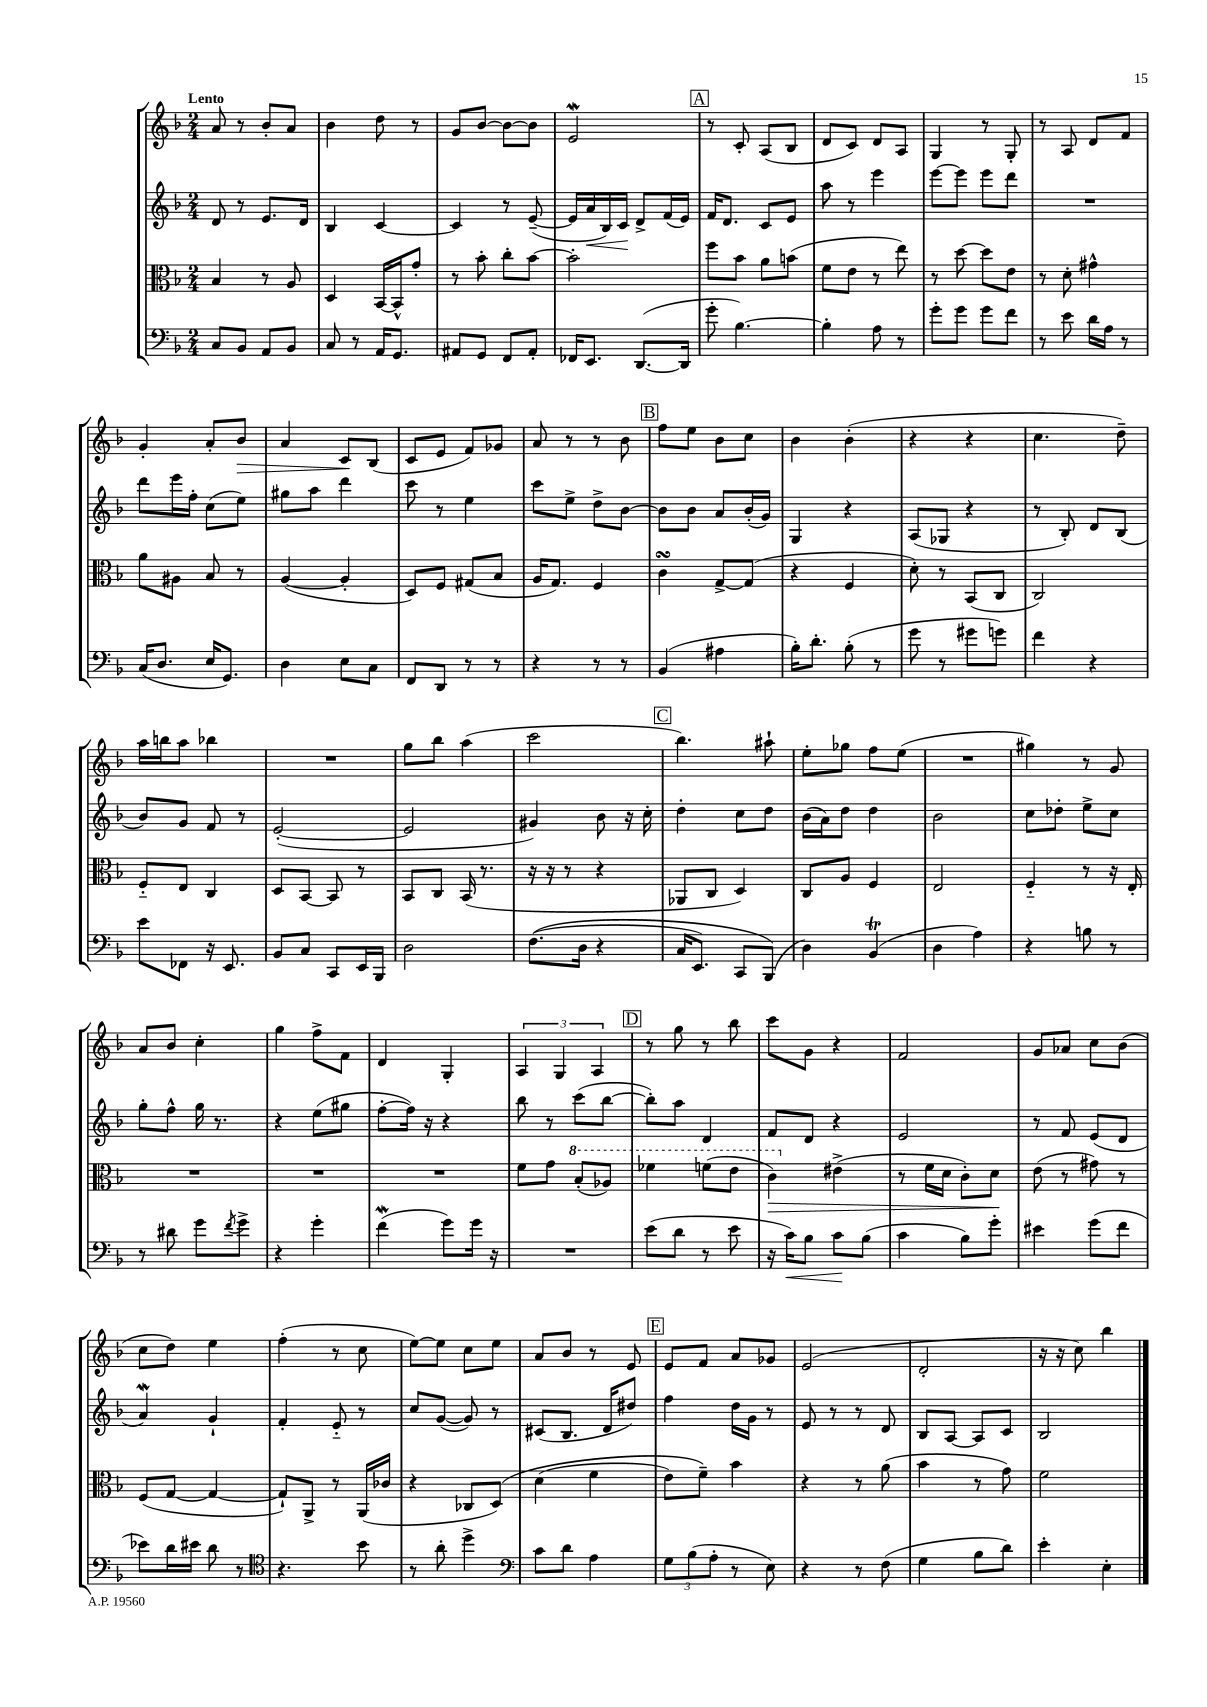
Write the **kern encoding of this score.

**kern	**dynam	**kern	**dynam	**kern	**dynam	**kern	**dynam
*part4	*part4	*part3	*part3	*part2	*part2	*part1	*part1
*staff4	*staff4	*staff3	*staff3	*staff2	*staff2	*staff1	*staff1
*clefF4	*	*clefC3	*	*clefG2	*	*clefG2	*
*k[b-]	*	*k[b-]	*	*k[b-]	*	*k[b-]	*
*M2/4	*	*M2/4	*	*M2/4	*	*M2/4	*
=1	=1	=1	=1	=1	=1	=1	=1
!	!	!	!	!	!	!LO:TX:a:B:t=Lento	!
8C/L	.	4B-/	.	8d/	.	8a/	.
8BB-/J	.	.	.	8r	.	8r	.
8AA/L	.	8r	.	8.e/L	.	8b-'/L	.
8BB-/J	.	8A/	.	.	.	8a/J	.
.	.	.	.	16d/Jk	.	.	.
=2	=2	=2	=2	=2	=2	=2	=2
8C/	.	4D/	.	4B-/	.	4b-\	.
8r	.	.	.	.	.	.	.
16AA/KL	.	[16BB-/LL	.	[4c/	.	8dd\	.
8.GG/J	.	16BB-^^/J]	.	.	.	.	.
.	.	8g'/J	.	.	.	8r	.
=3	=3	=3	=3	=3	=3	=3	=3
8AA#X/L	.	8r	.	4c/]	.	8g/L	.
8GG/J	.	8b-'\	.	.	.	[8b-/J	.
8FF/L	.	8cc'\L	.	8r	.	8b-\L_	.
8AA#'/J	.	[8b-\J	.	([8e~/	.	8b-\J]	.
=4	=4	=4	=4	=4	=4	=4	=4
16FF-X/KL	.	2b-'\]	.	16e/LL]	.	2eW/	.
!	!	!	!	!	!LO:HP:b	!	!
8.EE/J	.	.	.	16a/	<	.	.
.	.	.	.	16B-/)	.	.	.
.	.	.	.	16c/JJ	.	.	.
([8.DD/L	.	.	.	8d^/L	[	.	.
.	.	.	.	(16f/L	.	.	.
16DD/Jk]	.	.	.	16e/JJ)	.	.	.
!!LO:REH:place=s1:t=A
=5	=5	=5	=5	=5	=5	=5	=5
8g'\	.	8ff\L	.	16f/KL	.	8r	.
.	.	.	.	8.d/J	.	.	.
[4.B-\)	.	8b-\J	.	.	.	8c'/	.
.	.	8a\L	.	8c/L	.	(8A/L	.
.	.	(8bn\J	.	8e/J	.	8B-/J	.
=6	=6	=6	=6	=6	=6	=6	=6
4B-'\]	.	8f\L	.	8aa\	.	8d/L	.
.	.	8e\J	.	8r	.	8c/J)	.
8A\	.	8r	.	4eee\	.	8d/L	.
8r	.	8ee\)	.	.	.	8A/J	.
=7	=7	=7	=7	=7	=7	=7	=7
8g'\L	.	8r	.	[8eee\L	.	4G/	.
8g\J	.	[8dd\	.	8eee\J]	.	.	.
8g\L	.	8dd\L]	.	8eee\L	.	8r	.
8f\J	.	8e\J	.	8ddd\J	.	8G'/	.
=8	=8	=8	=8	=8	=8	=8	=8
8r	.	8r	.	2r	.	8r	.
8e\	.	8d'\	.	.	.	8A/	.
16d\LL	.	4g#X^^\	.	.	.	8d/L	.
16A\JJ	.	.	.	.	.	.	.
8r	.	.	.	.	.	8f/J	.
!!LO:LB:g=z
=9	=9	=9	=9	=9	=9	=9	=9
(16C/KL	.	8a\L	.	8ddd\L	.	4g'/	.
8.D/J	.	.	.	.	.	.	.
.	.	8A#X\J	.	16eee\L	.	.	.
.	.	.	.	16ff'\JJ	.	.	.
16E/KL	.	8B-/	.	(8cc\L	.	8a'/L	.
8.GG/J)	.	.	.	.	.	.	.
!	!	!	!	!	!	!	!LO:HP:b
.	.	8r	.	8ee\J)	.	8b-/J	>
=10	=10	=10	=10	=10	=10	=10	=10
4D\	.	([4A/	.	8gg#X\L	.	4a/	.
.	.	.	.	8aa\J	.	.	.
8E\L	.	4A'/]	.	4ddd\	.	8c/L	.
8C\J	.	.	.	.	.	(8B-/J	]
=11	=11	=11	=11	=11	=11	=11	=11
8FF/L	.	8D/L)	.	8ccc\	.	8c/L	.
8DD/J	.	8F/J	.	8r	.	8e/J	.
8r	.	(8G#X/L	.	4ee\	.	8f/L)	.
8r	.	8B-/J	.	.	.	8g-X/J	.
=12	=12	=12	=12	=12	=12	=12	=12
4r	.	16A/KL	.	8ccc\L	.	8a/	.
.	.	8.G/J)	.	.	.	.	.
.	.	.	.	8ee^\J	.	8r	.
8r	.	4F/	.	8dd^\L	.	8r	.
8r	.	.	.	[8b-\J	.	8b-\	.
!!LO:REH:place=s1:t=B
=13	=13	=13	=13	=13	=13	=13	=13
(4BB-/	.	4csSSS\	.	8b-\L]	.	8ff\L	.
.	.	.	.	8b-\J	.	8ee\J	.
4A#X\	.	[8G^/L	.	8a/L	.	8b-\L	.
.	.	(8G/J]	.	(16b-'/L	.	8cc\J	.
.	.	.	.	16g/JJ)	.	.	.
=14	=14	=14	=14	=14	=14	=14	=14
16B-'\KL)	.	4r	.	4G/	.	4b-\	.
8.d'\J	.	.	.	.	.	.	.
(8B-'\	.	4F/	.	4r	.	(4b-'\	.
8r	.	.	.	.	.	.	.
=15	=15	=15	=15	=15	=15	=15	=15
8g\	.	8d'\)	.	(8A/L	.	4r	.
8r	.	8r	.	8G-X/J	.	.	.
8g#X\L	.	(8BB-/L	.	4r	.	4r	.
8gn\J)	.	8C/J	.	.	.	.	.
=16	=16	=16	=16	=16	=16	=16	=16
4f\	.	2C/)	.	8r	.	4.cc\	.
.	.	.	.	8B-'/)	.	.	.
4r	.	.	.	8d/L	.	.	.
.	.	.	.	(8B-/J	.	8dd~\)	.
!!LO:LB:g=z
=17	=17	=17	=17	=17	=17	=17	=17
8e\L	.	8F/L	.	8b-/L)	.	16aa\LL	.
.	.	.	.	.	.	16bbn\J	.
8FF-X\J	.	8E/J	.	8g/J	.	8aa\J	.
16r	.	4C/	.	8f/	.	4bb-X\	.
8.EE/	.	.	.	.	.	.	.
.	.	.	.	8r	.	.	.
=18	=18	=18	=18	=18	=18	=18	=18
8BB-/L	.	8D/L	.	([2e'/	.	2r	.
8C/J	.	[8BB-/J	.	.	.	.	.
8CC/L	.	8BB-/]	.	.	.	.	.
16EE/L	.	8r	.	.	.	.	.
16BBB-/JJ	.	.	.	.	.	.	.
=19	=19	=19	=19	=19	=19	=19	=19
2D\	.	8BB-/L	.	2e/]	.	8gg\L	.
.	.	8C/J	.	.	.	8bb-\J	.
.	.	(16BB-/	.	.	.	(4aa\	.
.	.	8.r	.	.	.	.	.
=20	=20	=20	=20	=20	=20	=20	=20
((8.F\L	.	16r	.	4g#X/)	.	2ccc\	.
.	.	16r	.	.	.	.	.
.	.	8r	.	.	.	.	.
16D\Jk	.	.	.	.	.	.	.
4r	.	4r	.	8b-\	.	.	.
.	.	.	.	16r	.	.	.
.	.	.	.	16cc'\	.	.	.
!!LO:REH:place=s1:t=C
=21	=21	=21	=21	=21	=21	=21	=21
16C/KL	.	8AA-X/L	.	4dd'\	.	4.bb-\)	.
8.EE/J)	.	.	.	.	.	.	.
.	.	8C/J	.	.	.	.	.
8CC/L	.	4D/)	.	8cc\L	.	.	.
(8BBB-/J)	.	.	.	8dd\J	.	8aa#X`\	.
=22	=22	=22	=22	=22	=22	=22	=22
4D\)	.	8C/L	.	(16b-\LL	.	8ee'\L	.
.	.	.	.	16a\J)	.	.	.
.	.	8A/J	.	8dd\J	.	8gg-X\J	.
(4BB-T/	.	4F/	.	4dd\	.	8ff\L	.
.	.	.	.	.	.	(8ee\J	.
=23	=23	=23	=23	=23	=23	=23	=23
4D\	.	2E/	.	2b-\	.	2r	.
4A\)	.	.	.	.	.	.	.
=24	=24	=24	=24	=24	=24	=24	=24
4r	.	4F/	.	8cc\L	.	4gg#X\)	.
.	.	.	.	8dd-X'\J	.	.	.
8Bn\	.	8r	.	8ee^\L	.	8r	.
8r	.	16r	.	8cc\J	.	8g/	.
.	.	16E'/	.	.	.	.	.
!!LO:LB:g=z
=25	=25	=25	=25	=25	=25	=25	=25
8r	.	2r	.	8gg'\L	.	8a/L	.
8d#X\	.	.	.	8ff^^\J	.	8b-/J	.
8g\L	.	.	.	16gg\	.	4cc'\	.
.	.	.	.	8.r	.	.	.
8qf/	.	.	.	.	.	.	.
8g^\J	.	.	.	.	.	.	.
=26	=26	=26	=26	=26	=26	=26	=26
4r	.	2r	.	4r	.	4gg\	.
4g'\	.	.	.	(8ee\L	.	8ff^\L	.
.	.	.	.	8gg#X\J	.	8f\J	.
=27	=27	=27	=27	=27	=27	=27	=27
(4fw\	.	2r	.	[8ff'\L	.	4d/	.
.	.	.	.	16ff\Jk])	.	.	.
.	.	.	.	16r	.	.	.
8g\L)	.	.	.	4r	.	4G'/	.
16g\Jk	.	.	.	.	.	.	.
16r	.	.	.	.	.	.	.
=28	=28	=28	=28	=28	=28	=28	=28
2r	.	8f\L	.	8bb-\	.	6A/	.
.	.	8g\J	.	8r	.	.	.
.	.	.	.	.	.	6G/	.
*	*	*8va	*	*	*	*	*
.	.	(8b-'/L	.	(8ccc\L	.	.	.
.	.	.	.	.	.	6A/	.
.	.	8a-X/J)	.	[8bb-\J	.	.	.
!!LO:REH:place=s1:t=D
=29	=29	=29	=29	=29	=29	=29	=29
(8e\L	.	4ff-X\	.	8bb-'\L])	.	8r	.
8d\J	.	.	.	8aa\J	.	8gg\	.
8r	.	(8ffn\L	.	4d/	.	8r	.
8e\	.	8ee\J	.	.	.	8bb-\	.
=30	=30	=30	=30	=30	=30	=30	=30
!	!	!	!LO:HP:b	!	!	!	!
16r	.	4cc\)	>	8f/L	.	8ccc\L	.
!	!LO:HP:b	!	!	!	!	!	!
16c\KL)	<	.	.	.	.	.	.
8B-\J	.	.	.	8d/J	.	8g\J	.
*	*	*X8va	*	*	*	*	*
8c\L	.	(4e#X^\	.	4r	.	4r	.
(8B-\J	[	.	.	.	.	.	.
=31	=31	=31	=31	=31	=31	=31	=31
4c\	.	8r	.	2e/	.	2f/	.
.	.	16f\LL	.	.	.	.	.
.	.	16d\JJ	.	.	.	.	.
8B-\L)	.	8c'\L)	.	.	.	.	.
8g'\J	.	8d\J	.	.	.	.	.
.	.	.	]	.	.	.	.
=32	=32	=32	=32	=32	=32	=32	=32
4e#X\	.	(8e\	.	8r	.	8g/L	.
.	.	8r	.	8f/	.	8a-X/J	.
(8g\L	.	8g#X\)	.	(8e/L	.	8cc\L	.
8f\J	.	8r	.	8d/J	.	(8b-\J	.
!!LO:LB:g=z
=33	=33	=33	=33	=33	=33	=33	=33
8e-X\L)	.	(8F/L	.	4aW/)	.	8cc\L	.
16d\L	.	[8G/J	.	.	.	8dd\J)	.
16e#X\JJ	.	.	.	.	.	.	.
8d\	.	4G/_	.	4g`/	.	4ee\	.
8r	.	.	.	.	.	.	.
=34	=34	=34	=34	=34	=34	=34	=34
*clefC4	*	*	*	*	*	*	*
4.r	.	8G`/L])	.	4f'/	.	(4ff'\	.
.	.	8AA^/J	.	.	.	.	.
.	.	8r	.	8e/	.	8r	.
8b-\	.	(16AA/LL	.	8r	.	8cc\	.
.	.	16c-X/JJ	.	.	.	.	.
=35	=35	=35	=35	=35	=35	=35	=35
8r	.	4r	.	8cc/L	.	[8ee\L)	.
8a'\	.	.	.	([8g/J	.	8ee\J]	.
4dd^\	.	8C-X/L	.	8g/])	.	8cc\L	.
.	.	(8D/J)	.	8r	.	8ee\J	.
=36	=36	=36	=36	=36	=36	=36	=36
*clefF4	*	*	*	*	*	*	*
8c\L	.	(4d\	.	(8c#X/L	.	8a/L	.
8d\J	.	.	.	8.B-/J	.	8b-/J	.
4A\	.	4f\	.	.	.	8r	.
.	.	.	.	16d/KL	.	.	.
.	.	.	.	8dd#X/J)	.	8e/	.
!!LO:REH:place=s1:t=E
=37	=37	=37	=37	=37	=37	=37	=37
12G\L	.	8e\L)	.	4ff\	.	8e/L	.
(12B-\	.	.	.	.	.	.	.
.	.	8f~\J)	.	.	.	8f/J	.
12A'\J	.	.	.	.	.	.	.
8r	.	4b-\	.	16dd\LL	.	8a/L	.
.	.	.	.	16g\JJ	.	.	.
8E\)	.	.	.	8r	.	8g-X/J	.
=38	=38	=38	=38	=38	=38	=38	=38
4r	.	4r	.	8e/	.	(2e/	.
.	.	.	.	8r	.	.	.
8r	.	8r	.	8r	.	.	.
(8F\	.	(8a\	.	8d/	.	.	.
=39	=39	=39	=39	=39	=39	=39	=39
4G\	.	4b-\	.	8B-/L	.	2d'/	.
.	.	.	.	[8A/J	.	.	.
8B-\L	.	8r	.	8A/L]	.	.	.
8d\J)	.	8g\)	.	8c/J	.	.	.
=40	=40	=40	=40	=40	=40	=40	=40
4e'\	.	2f\	.	2B-/	.	16r	.
.	.	.	.	.	.	16r	.
.	.	.	.	.	.	8cc\)	.
4E'\	.	.	.	.	.	4bb-\	.
==	==	==	==	==	==	==	==
*-	*-	*-	*-	*-	*-	*-	*-
